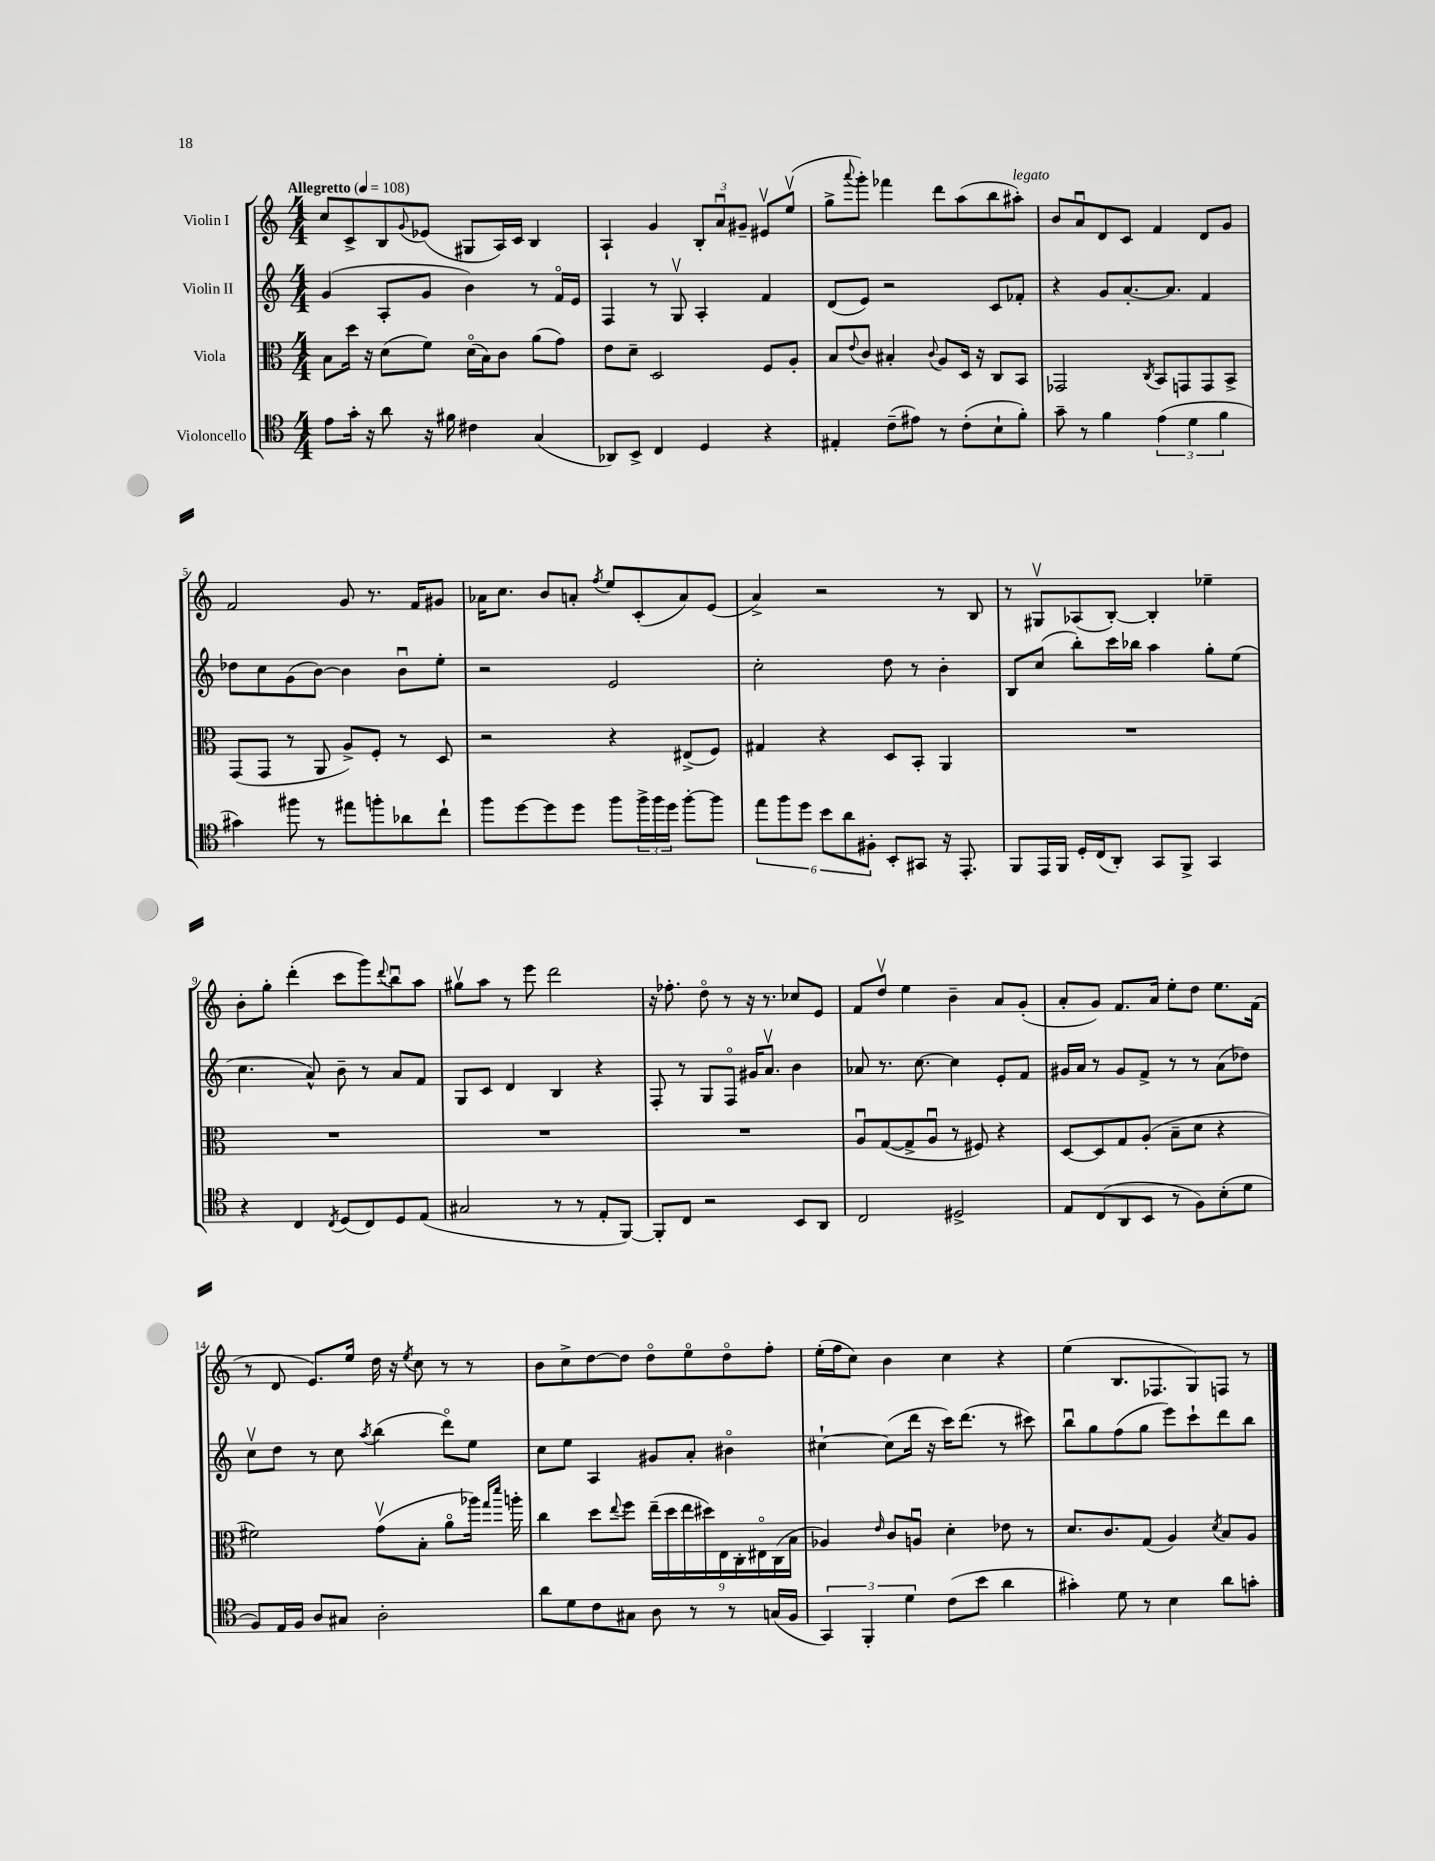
<<
\new StaffGroup <<
\new Staff = "s0" \with { instrumentName = "Violin I" } {
    \clef treble \key c \major \numericTimeSignature \time 4/4 \tempo "Allegretto" 4 = 108
    c''8 c'8-> b8 \appoggiatura { g'8 } ees'8( gis8 a16) c'16 b4 |
    a4-! g'4 \tuplet 3/2 { b8-. a'8\downbow gis'8-- } eis'8\upbow e''8\upbow( |
    g''8-> \appoggiatura { a'''8 } g'''8-.) fes'''4 d'''8 a''8( b''8 ais''8-.^\markup { \italic "legato" }) |
    b'8 a'8\downbow d'8 c'8 f'4 d'8 g'8 |
    f'2 g'8 r8. f'16 gis'8 |
    aes'16 c''8. b'8 a'8-. \acciaccatura { f''8 } e''8 c'8-.( a'8) e'8( |
    a'4->) r2 r8 b8 |
    r8 gis8\upbow aes8( b8~-.) b4-. ees''4-- |
    b'8-. g''8-. d'''4-.( c'''8 g'''8) \appoggiatura { d'''8 } b''8\downbow a''8 |
    gis''8\upbow a''8 r8 e'''8 d'''2 |
    r16 fes''8.-. d''8\flageolet r8 r16 r8. ces''8 e'8 |
    f'8 d''8\upbow e''4 b'4-- a'8 g'8-.( |
    a'8-. g'8) f'8. a'16 e''8-. d''8 e''8. f'16( |
    r8 d'8 e'8.) e''16 d''16 r16 \acciaccatura { e''8 } c''8 r8 r8 |
    b'8 c''8-> d''8~ d''8 d''8\flageolet e''8\flageolet d''8\flageolet f''8-. |
    e''16-.( f''16 c''8) b'4 c''4 r4 |
    e''4( b8. fes8. g8) f8 r8 \bar "|." |
}
\new Staff = "s1" \with { instrumentName = "Violin II" } {
    \clef treble \key c \major \numericTimeSignature \time 4/4
    g'4( a8-. g'8 b'4) r8 f'16\flageolet e'16 |
    f4 r8 g8\upbow a4-. f'4 |
    d'8( e'8) r2 c'8 fes'8-. |
    r4 g'8 a'8.~-. a'8. f'4 |
    des''8 c''8 g'8( b'8~) b'4 b'8\downbow e''8-. |
    r2 e'2 |
    c''2-. d''8 r8 b'4-. |
    b8 c''8( b''8-.) c'''16 bes''16 a''4 g''8-. e''8( |
    c''4. a'8-^) b'8-- r8 a'8 f'8 |
    g8 c'8 d'4 b4 r4 |
    f8-. r8 g8 f8\flageolet gis'16 a'8.\upbow b'4 |
    aes'8 r8. c''8.~ c''4 e'8-. f'8 |
    gis'16 a'16 r8 gis'8 f'8-> r8 r8 a'8( des''8) |
    c''8\upbow d''8 r8 c''8 \acciaccatura { a''8 } b''4( d'''8\flageolet) e''8 |
    c''8 e''8 a4 gis'8 a'8-. bis'4\flageolet |
    cis''4~-! cis''8( d'''16 r16 c'''16) d'''8.( r8 cis'''8) |
    b''8\downbow g''8 f''8( g''8 e'''8) c'''8-! d'''8 b''8 \bar "|." |
}
\new Staff = "s2" \with { instrumentName = "Viola" } {
    \clef alto \key c \major \numericTimeSignature \time 4/4
    b8 d''16 r16 d'8( f'8) d'16\flageolet( b16) c'8 a'8( g'8) |
    e'8 d'8-- d2 f8 a8-. |
    b8 \appoggiatura { e'8 } c'8 bis4-. \appoggiatura { c'8 } a8 d16 r16 c8 b,8 |
    ges,2 \acciaccatura { c8 } b,8 g,8 g,8 b,8-> |
    g,8( g,8 r8 a,8 a8->) f8-. r8 d8 |
    r2 r4 eis8->( f8) |
    gis4 r4 d8 b,8-. a,4 |
    R1 |
    R1 |
    R1 |
    R1 |
    a8\downbow g8~( g8-> a8\downbow r8 fis8) r4 |
    d8~ d8 g8 a8-.( b8-- d'8 r4 |
    fis'2) g'8\upbow( b8-. a'8\flageolet aes''16) \grace { g''16 d'''16 } a''16-. |
    c''4 d''8 \appoggiatura { e''8 } f''8 \tuplet 9/8 { e''16--( d''16 e''16 dis''16) e16 c16-. eis16\flageolet c16( b16 } |
    aes4) \grace { e'16 } c'8 a8\downbow d'4-. ees'8 r8 |
    d'8. c'8. g8( a4) \acciaccatura { d'8 } b8 a8 \bar "|." |
}
\new Staff = "s3" \with { instrumentName = "Violoncello" } {
    \clef tenor \key c \major \numericTimeSignature \time 4/4
    e'8 g'16-. r16 a'8 r16 fis'16 cis'4 g4( |
    aes,8) b,8-> c4 d4 r4 |
    eis4-. c'8--( eis'8) r8 c'8-.( b8-! f'8-.) |
    g'8-- r8 f'4 \tuplet 3/2 { e'4( d'4 f'4 } |
    gis'4) fis''8 r8 eis''8 f''8-. aes'8 c''8-! |
    f''8 d''8~ d''8 d''8 f''8 \tuplet 3/2 { f''16-> f''16 d''16 } f''8~-. f''8 |
    \tuplet 6/4 { e''8 f''8 d''8 b'8 a'8 fis8-. } b,8-. gis,8 r16 e,8.-. |
    f,8 e,16 f,16 d16-. c16( a,8-.) g,8 f,8-> g,4 |
    r4 c4 \acciaccatura { c8 } d8( c8) d8 e8( |
    gis2 r8 r8 e8-. f,8~) |
    f,8-. c8 r2 b,8 a,8 |
    c2 dis2-> |
    e8 c8( a,8 b,8 r8 f8) b8-.( d'8 |
    f8) e16 f16 a8 gis8 a2-. |
    a'8 d'8 c'8 gis8 a8 r8 r8 g16( f16 |
    \tuplet 3/2 { g,4) f,4-. d'4 } c'8( b'8 a'4 |
    gis'4-.) d'8 r8 b4 a'8 g'8-. \bar "|." |
}
>>
>>
